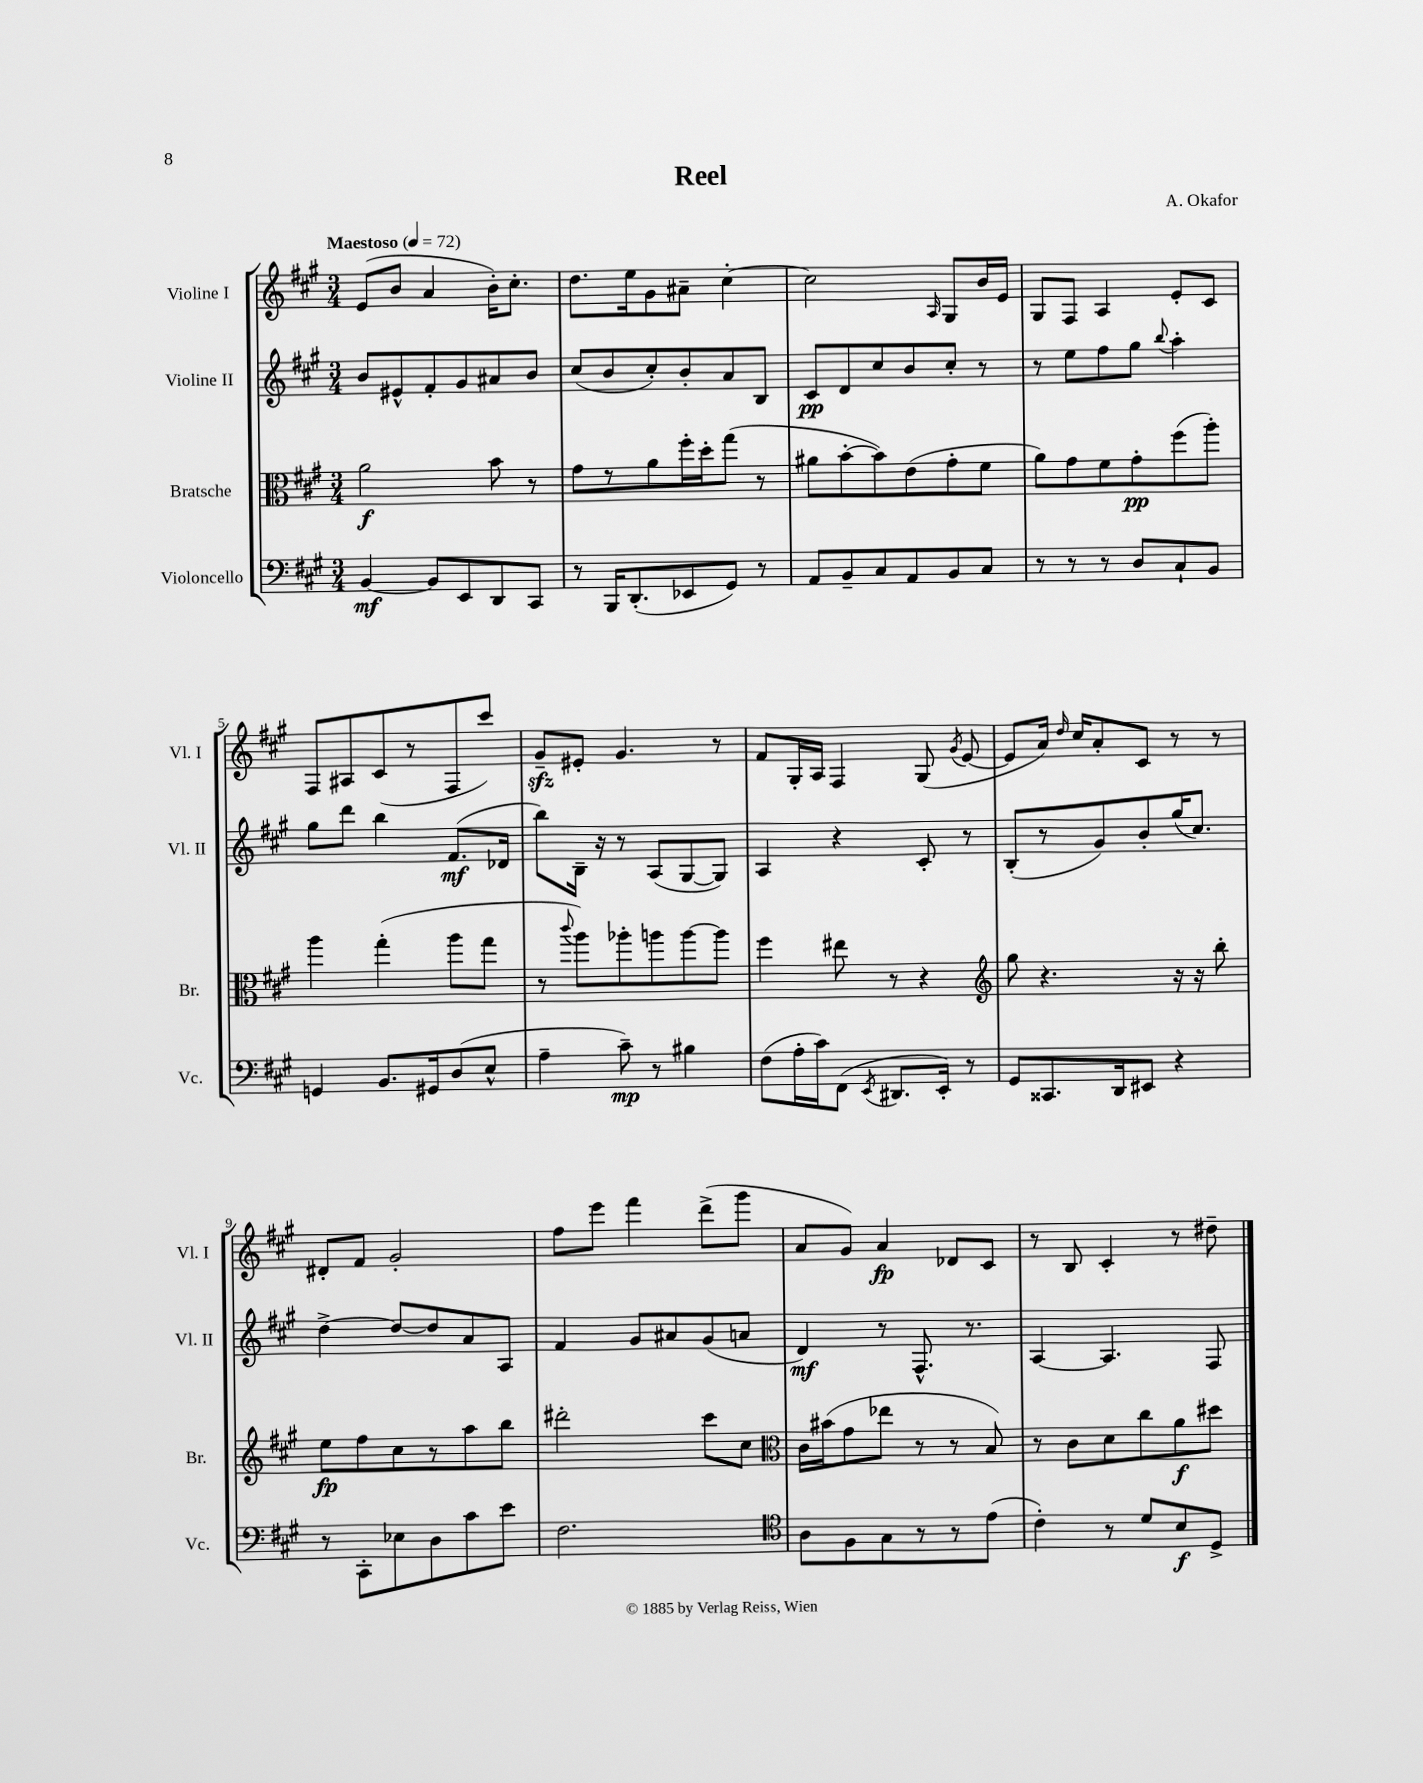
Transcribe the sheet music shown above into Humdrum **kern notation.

**kern	**kern	**kern	**kern
*staff4	*staff3	*staff2	*staff1
*clefF4	*clefC3	*clefG2	*clefG2
*k[f#c#g#]	*k[f#c#g#]	*k[f#c#g#]	*k[f#c#g#]
*M3/4	*M3/4	*M3/4	*M3/4
*MM72	*MM72	*MM72	*MM72
[4BB	2a	8b	(8e
.	.	8e#^^	8b
8BB]	.	8f#'	4a
8EE	.	8g#	.
8DD	8b	8a#	16b')
.	.	.	8.cc#'
8CC#	8r	8b	.
=	=	=	=
8r	8g#	(8cc#	8.dd
16BBB	8r	8b	.
(8.DD'	.	.	16ee
.	8a	8cc#')	8g#
8EE-	16ff#'	8b'	8a#~
.	16dd'	.	.
8GG#)	(8gg#	8a	[4cc#'
8r	8r	8B	.
=	=	=	=
8AA	8a#	8c#	2cc#]
8BB~	[8b'	8d	.
8C#	8b])	8cc#	.
8AA	(8e	8b	.
.	.	.	16qqA
8BB	8g#'	8cc#'	8G#
8C#	8f#	8r	16b
.	.	.	16e
=	=	=	=
8r	8a)	8r	8G#
8r	8g#	8ee	8F#
8r	8f#	8ff#	4A
8D	8g#'	8gg#	.
.	.	8qqbb	.
8C#`	(8ff#	4aa'	8e'
8BB	8aa')	.	8c#
=	=	=	=
4GG	4aa	8gg#	8F#
.	.	8ddd	8A#
8.BB	(4gg#'	4bb	(8c#
.	.	.	8r
16GG#	.	.	.
(8D	8aa	(8.f#	8F#
8E^^	8gg#	.	8ccc#)
.	.	16d-	.
=	=	=	=
4A~	8r	8bb)	8g#~
.	8qqccc#	.	.
.	8aa)	16B~	8e#'
.	.	16r	.
8c#~)	8aa-'	8r	4.g#
8r	8aa	(8A	.
4B#	[8aa	[8G#	.
.	8aa]	8G#])	8r
=	=	=	=
(8F#	4ff#	4A	8f#
16A'	.	.	16G#'
16c#)	.	.	16A
(8FF#	8ee#	4r	4F#
8qEE	.	.	.
8.DD#	8r	.	.
.	4r	8c#'	(8G#
16EE')	.	.	.
.	.	.	8qg#
8r	.	8r	[8e
=	=	=	=
*	*clefG2	*	*
8GG#	8gg#	(8B'	8e]
8.CC##	4.r	8r	16a)
.	.	.	16qqdd
.	.	.	16cc#
.	.	8g#)	8a'
16DD	.	.	.
8EE#	.	8b'	8c#
4r	16r	(16gg#	8r
.	16r	8.cc#)	.
.	8bb'	.	8r
=	=	=	=
8r	8ee	[4dd^	8d#'
8CC#'	8ff#	.	8f#
8E-	8cc#	8dd_	2g#'
8D	8r	8dd]	.
8c#	8aa	8a	.
8e	8bb	8A	.
=	=	=	=
2.F#	2ddd#'	4f#	8ff#
.	.	.	8eee
.	.	8g#	4fff#
.	.	8a#	.
.	8ccc#	(8g#	(8ddd^
.	8cc#	8a	8ggg#
=	=	=	=
*clefC4	*clefC3	*	*
8A	16c#	4d)	8a
.	(16b#	.	.
8F#	8g#	.	8g#)
8G#	8ee-	8r	4a
8r	8r	8.F#^^	.
8r	8r	.	8d-
.	.	8.r	.
(8e	8B)	.	8c#
=	=	=	=
4c#')	8r	[4A	8r
.	8c#	.	8B
8r	8d	4.A]	4c#'
8d	8cc#	.	.
8B	8a	.	8r
8D^	8dd#	8F#	8dd#~
==	==	==	==
*-	*-	*-	*-
